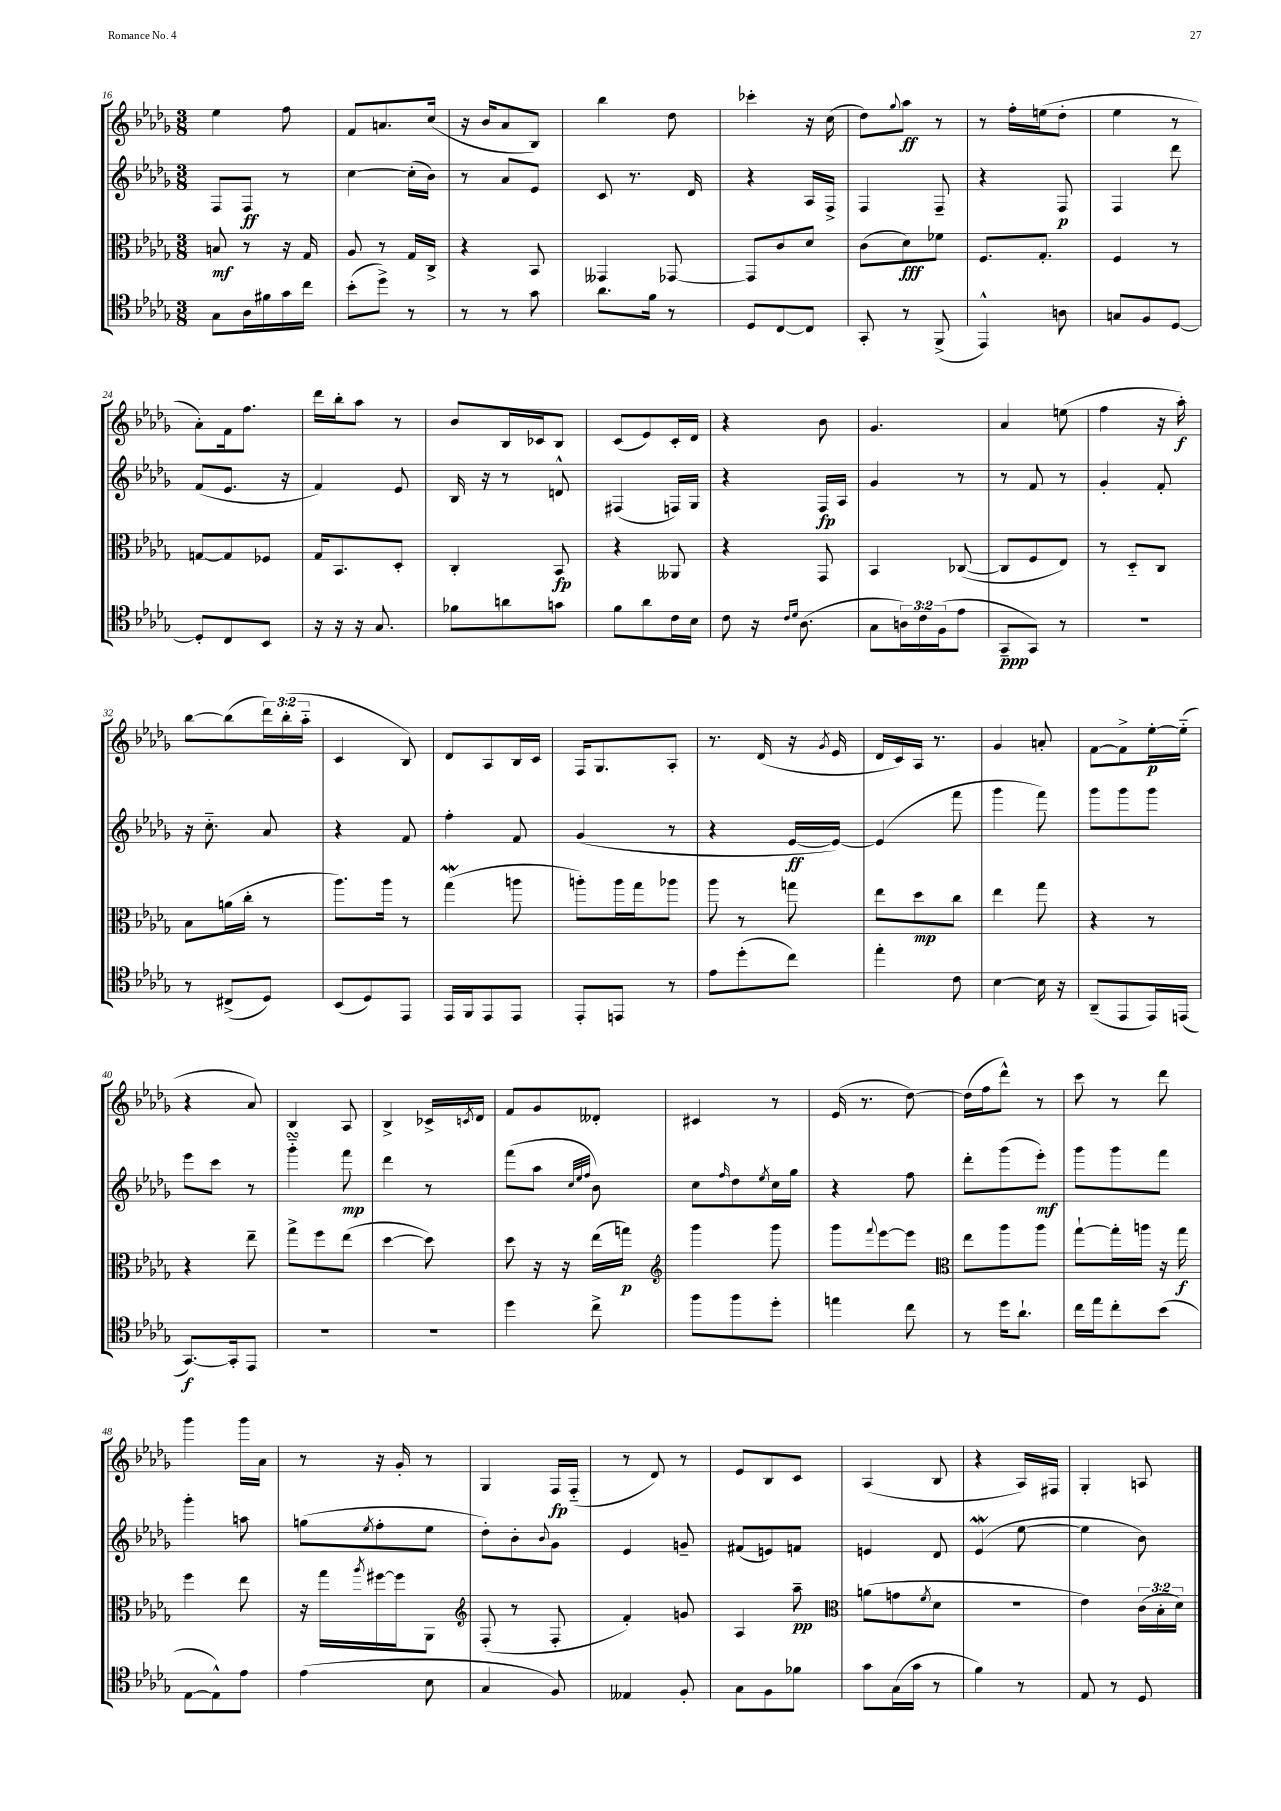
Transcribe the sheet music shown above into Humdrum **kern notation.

**kern	**kern	**kern	**kern
*staff4	*staff3	*staff2	*staff1
*clefC4	*clefC3	*clefG2	*clefG2
*k[b-e-a-d-g-]	*k[b-e-a-d-g-]	*k[b-e-a-d-g-]	*k[b-e-a-d-g-]
*M3/8	*M3/8	*M3/8	*M3/8
8G-\L	8B/	8F/L	4ee-\
16A-\L	8r	8F/J	.
16f#\	.	.	.
16g-\	16r	8r	8ff\
16cc\JJ	16G-/	.	.
=	=	=	=
(8b-'\L	8A-/	[4cc\	8f/L
8dd-^\J)	8r	.	8.a/
8r	16G-/LL	(16cc'\]LL	.
.	16C^/JJ	16b-\JJ)	(16cc/Jk
=	=	=	=
8r	4r	8r	16r
.	.	.	16b-/LK
8r	.	8a-/L	8a-/
8g-\	8BB-/	8e-/J	8B-/J)
=	=	=	=
8.a-\L	4GG--/	8c/	4bb-\
.	.	8.r	.
16f\Jk	.	.	.
8r	[8GG-/	.	8dd-\
.	.	16d-/	.
=	=	=	=
8D-/L	8GG-/]L	4r	4ccc-'\
[8C/	8c/	.	.
8C/]J	8d-/J	16A-/LL	16r
.	.	16F^/JJ	(16cc\
=	=	=	=
8GG-'/	(8c\L	4F/	8dd-\L)
.	.	.	8qqgg-/
8r	8d-\)	.	8aa-\J
(8FF^/	8f-\J	8F~/	8r
=	=	=	=
4EE-^^/)	8.F/L	4r	8r
.	.	.	16ff'\LL
.	8.G-'/J	.	(16ee\J
8A\	.	8F/	8dd-'\J
=	=	=	=
8G/L	4F/	4F/	4ee-\
8F/	.	.	.
[8D-/J	8r	8ddd-\	8r
=	=	=	=
8D-'/]L	[8G/L	(8f/L	8a-'\L)
8C/	8G/]	8.e-/J	16f\k
.	.	.	8.ff\J
8BB-/J	8F-/J	.	.
.	.	16r	.
=	=	=	=
16r	16G-/LK	4f/)	16ddd-\LL
16r	8.BB-/	.	16bb-'\J
16r	.	.	8aa-\J
8.G-/	.	.	.
.	8D-'/J	8e-/	8r
=	=	=	=
8f-\L	4C'/	16B-/	8b-/L
.	.	16r	.
8a\	.	8r	16B-/L
.	.	.	16c-/J
8g\J	8BB-/	8d^^/	8B-/J
=	=	=	=
8f\L	4r	(4F#/	(8c/L
8a-\	.	.	8e-/)
16c\L	8AA--/	16F/LL)	16c'/L
16B-\JJ	.	16G-/JJ	16d-/JJ
=	=	=	=
8c\	4r	4r	4r
16r	.	.	.
16qqc/LL	.	.	.
16qqd-/JJ	.	.	.
(8.A-\	.	.	.
.	8GG-/	16F/LL	8b-\
.	.	16A-/JJ	.
=	=	=	=
8G-\L	4BB-/	4g-/	4.g-/
24A\L)	.	.	.
24c\	.	.	.
(24F\J	.	.	.
8e-\J	([8C-/	8r	.
=	=	=	=
8GG-~/L	8C-/]L	8r	4a-/
8GG-/J)	8F/	8f/	.
8r	8E-/J)	8r	(8ee\
=	=	=	=
4.r	8r	4g-'/	4ff\
.	8D-'~/L	.	.
.	8C/J	8f'/	16r
.	.	.	16aa-'\)
=	=	=	=
8r	8B-\L	16r	[8bb-\L
.	.	8.cc'~\	.
(8C#^/L	(16a\L	.	(8bb-\]
.	16cc'\JJ	.	.
8D-/J)	8r	8a-/	24ddd-\L)
.	.	.	(24bb-'\
.	.	.	24aa-'~\JJ
=	=	=	=
(8BB-/L	8.aa-\L)	4r	4c/
8D-/)	.	.	.
.	16aa-\Jk	.	.
8EE-/J	8r	8f/	8B-/)
=	=	=	=
16EE-/LL	(4gg-\	4ff'\	8d-/L
16FF/J	.	.	.
8EE-/	.	.	8A-/
8EE-/J	8aa\	8f/	16B-/L
.	.	.	16c/JJ
=	=	=	=
8EE-'/L	8aa'\L)	(4g-/	16F/LK
.	.	.	8.G-/
8EE/J	16aa\L	.	.
.	16gg-\J	.	.
8r	8aa-\J	8r	8A-'/J
=	=	=	=
8e-\L	8aa-\	4r	8.r
(8dd-'\	8r	.	.
.	.	.	(16d-/
8cc\J)	8gg\	[16e-/LL	16r
.	.	.	8qg-/
.	.	16e-/_JJ)	16e-/
=	=	=	=
4ee-'\	8ee-\L	(4e-/]	16d-/LL
.	.	.	16c/)
.	8dd-\	.	16A-/JJ
.	.	.	8.r
8c\	8cc\J	8fff\	.
=	=	=	=
[4B-\	4ee-\	4ggg-\	4g-/
16B-\]	8gg-\	8fff\)	8a'/
16r	.	.	.
=	=	=	=
(8AA-~/L	4r	8ggg-\L	[8f\L
8EE-/	.	8ggg-\	8f^\]
16EE-/L)	8r	8ggg-\J	[16ee-'\L
(16EE/JJ	.	.	(16ee-'~\]JJ
=	=	=	=
[8.GG-/L)	4r	8eee-\L	4r
.	.	8ccc\J	.
16GG-'/]k	.	.	.
8EE-/J	8ee-~\	8r	8a-/)
=	=	=	=
4.r	8gg-^\L	4ggg-'~\	4B-/
.	8ff\	.	.
.	(8ee-\J	8fff\	8A-/
=	=	=	=
4.r	[4dd-\	4ddd-\	4B-^/
.	8dd-\])	8r	16c-^/LL
.	.	.	8qc/
.	.	.	16d-/JJ
=	=	=	=
4dd-\	8dd-\	(8fff\L	8f/L
.	16r	8aa-\J	8g-/
.	16r	.	.
.	.	32qqcc/LLL	.
.	.	32qqee-/	.
.	.	32qqff/JJJ	.
8cc^\	(16ee-\LL	8b-\)	8d--'/J
.	16gg\JJ)	.	.
=	=	=	=
*	*clefG2	*	*
8ff\L	4ggg-\	8cc\L	4c#/
.	.	16qqff/	.
8ff\	.	8dd-\	.
.	.	8qee-/	.
8dd-'\J	8ggg-\	16cc\L	8r
.	.	16gg-\JJ	.
=	=	=	=
4ee\	8ggg-\L	4r	(16e-/
.	.	.	8.r
.	8qqfff/	.	.
.	[8eee-\	.	.
8cc\	8eee-\]J	8ff\	[8dd-\)
=	=	=	=
*	*clefC3	*	*
8r	8ee-\L	8ddd-'\L	(16dd-\]LL
.	.	.	16ff\J
16dd-\LK	8aa-\	(8ggg-\	8ddd-^^\J)
8.a-`\J	.	.	.
.	8aa-\J	8eee-'\J)	8r
=	=	=	=
16cc\LL	[8gg-`\L	8ggg-\L	8ccc\
16ee-\J	.	.	.
8cc'\	16gg-'\]L	8ggg-\	8r
.	16aa\JJ	.	.
(8b-\J	16r	8fff\J	8ddd-\
.	16gg-\	.	.
=	=	=	=
[8E-\L	4ff\	4ggg-'\	4ggg-\
8E-^^\])	.	.	.
8e-\J	8ee-\	8aa\	16ggg-\LL
.	.	.	16a-\JJ
=	=	=	=
(4e-\	16r	(8gg\L	8r
.	16gg-\LL	.	.
.	8qaa-/	8qee-/	.
.	[16ff#\	8ff'\	16r
.	16ff#\]J	.	16g-'/
8B-\	8AA-\J	8ee-\J	8r
=	=	=	=
*	*clefG2	*	*
4G-/	(8F'/	8dd-'\L)	4G-/
.	8r	8b-'\	.
.	.	8qqb-/	.
8F/)	8F'/	8g-\J	16F/LL
.	.	.	(16F'~/JJ
=	=	=	=
4E--/	4f'/)	4e-/	8r
.	.	.	8d-/)
8F'/	8g/	8g~/	8r
=	=	=	=
8G-\L	4A-/	(8f#/L	8e-/L
8F\	.	8e/)	8B-/
8f-\J	8aa-~\	8f/J	8c/J
=	=	=	=
*	*clefC3	*	*
8g-\L	(8a\L	4e/	(4A-/
(16G-\L	8g\	.	.
16g-\JJ	.	.	.
.	8qf/	.	.
8r	8d-\J	8d-/	8B-/
=	=	=	=
4f\)	4.r	(4e-/	4r
8r	.	[8ee-\	16A-/LL)
.	.	.	16F#/JJ
=	=	=	=
8E-/	4e-\)	4ee-\]	4G-'/
8r	.	.	.
8D-/	(24c\LL	8b-\)	8A/
.	24B-'\	.	.
.	24d-\JJ)	.	.
==	==	==	==
*-	*-	*-	*-
